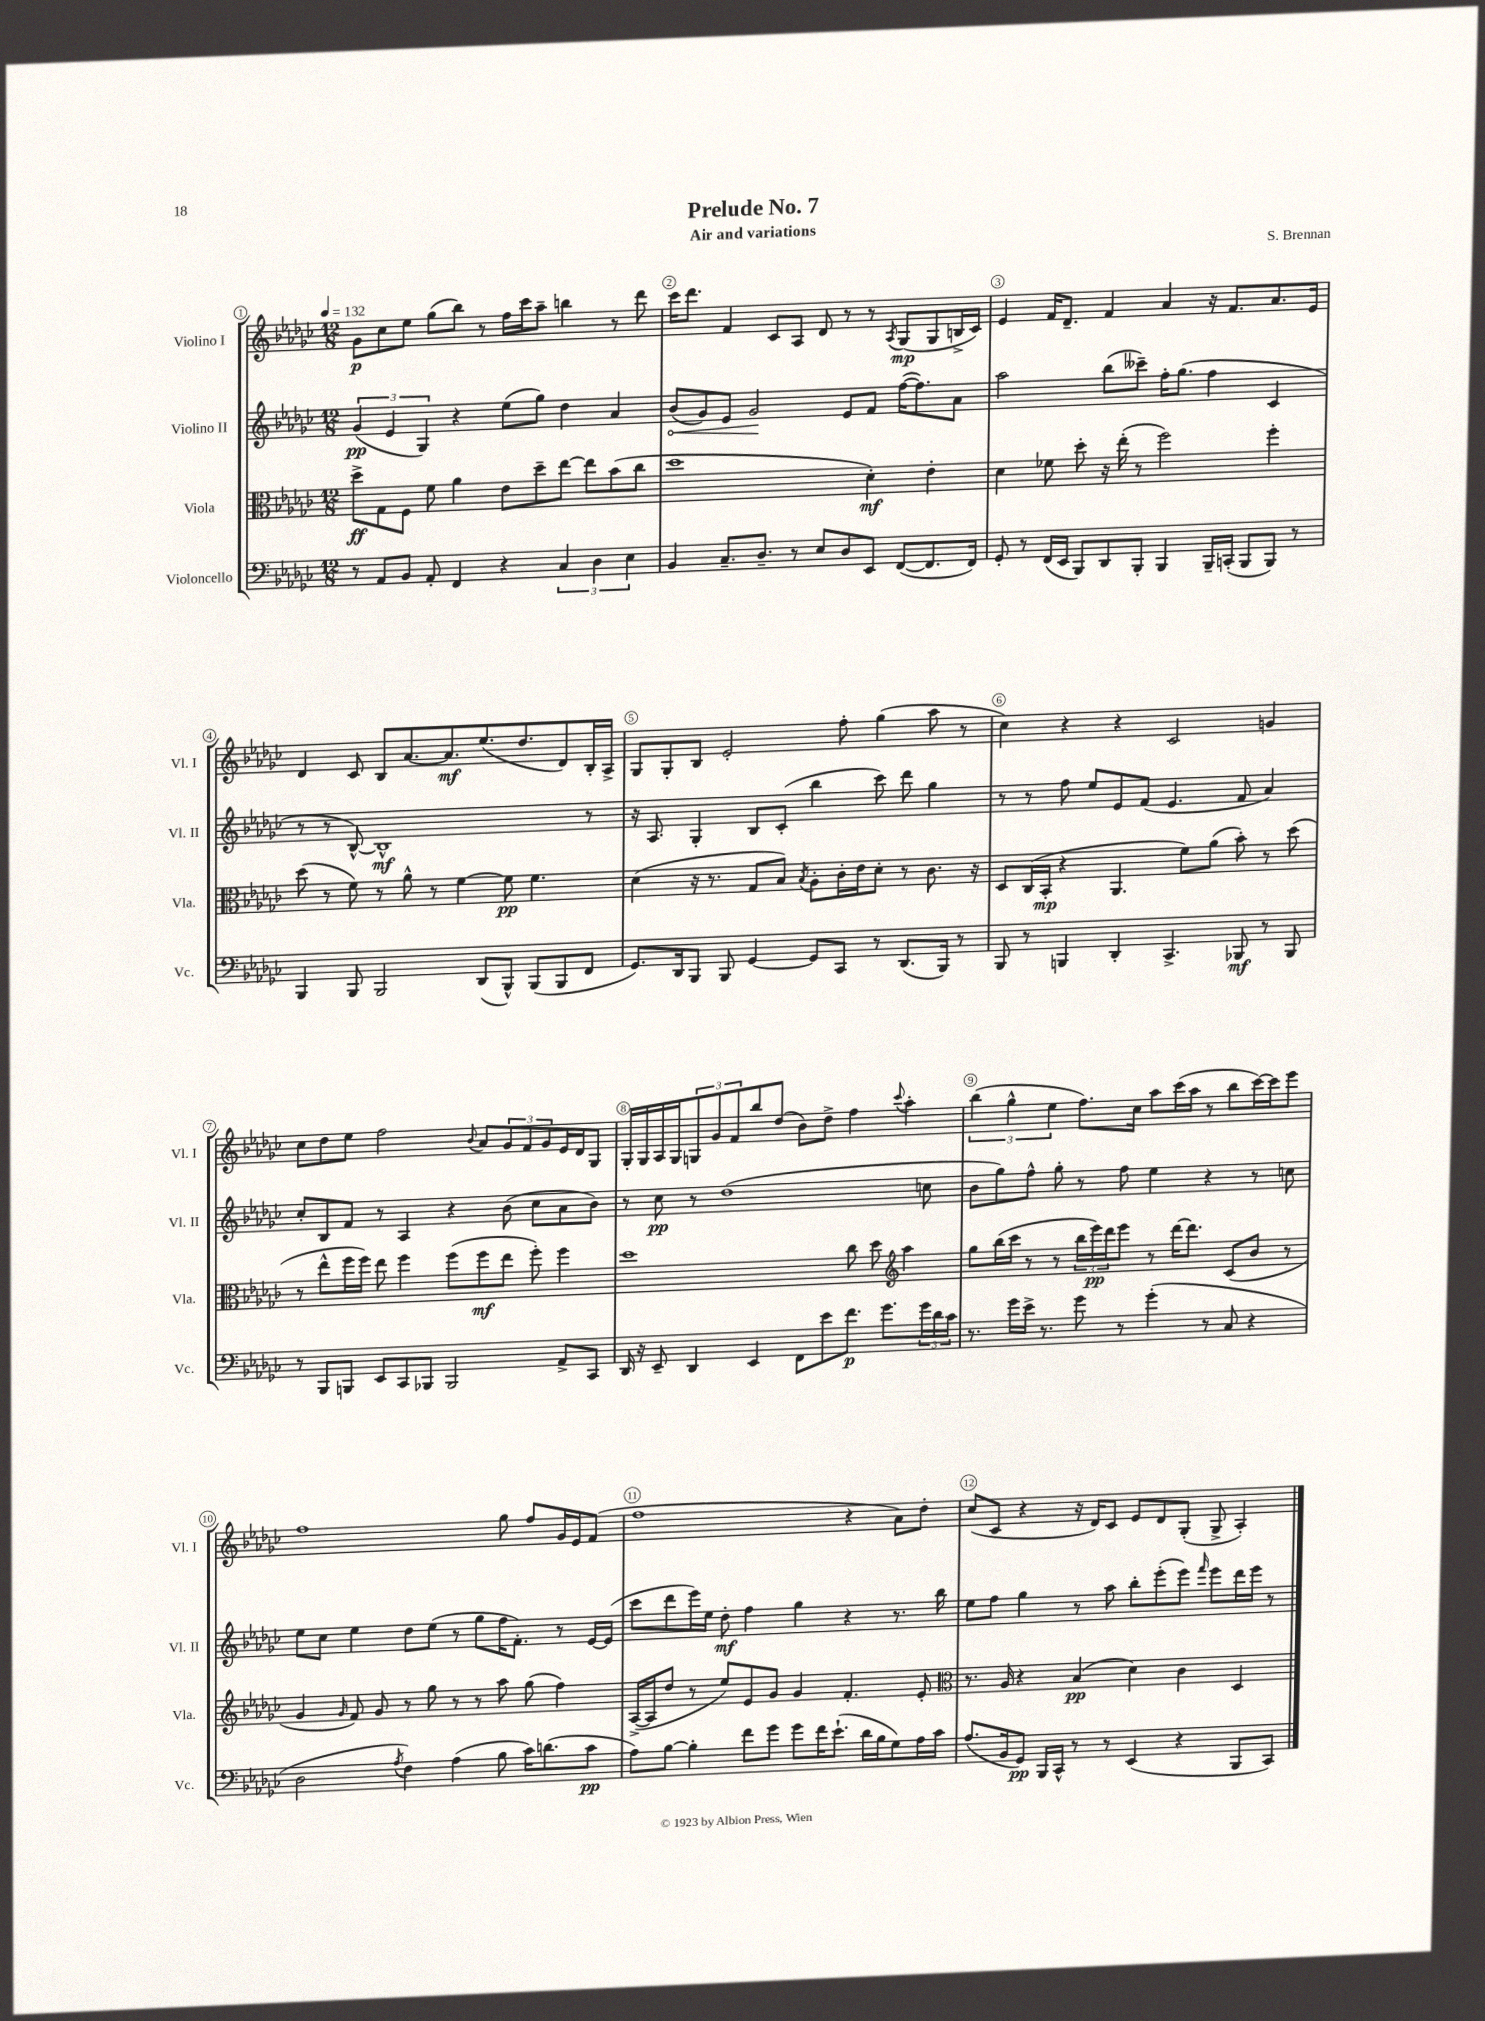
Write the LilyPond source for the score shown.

\header { title = "Prelude No. 7" composer = "S. Brennan" subtitle = "Air and variations" }
<<
\new StaffGroup <<
\new Staff = "s0" \with { instrumentName = "Violino I" shortInstrumentName = "Vl. I" } {
    \clef treble \key ges \major \numericTimeSignature \time 12/8 \tempo 4 = 132
    ges'8\p ces''8 ees''8 ges''8( bes''8) r8 f''16 ces'''16 aes''8-- b''4 r8 des'''8 |
    ces'''16 des'''8. f'4 ces'8 aes8 des'8 r8 r8 \acciaccatura { aes8 } ges8\mp( ges8 b16-> ces'16) |
    ees'4 f'16 des'8.-- f'4 aes'4 r16 f'8. aes'8. ees'16 |
    des'4 ces'8 bes8 aes'8.~ aes'8.\mf ees''8.( des''8. des'8) bes16-. aes16-> |
    ges8 ges8-. bes8 ees'2-. f''8-. ges''4( aes''8 r8 |
    ces''4) r4 r4 ces'2 g'4 |
    ces''8 des''8 ees''8 f''2 \appoggiatura { bes'8 } aes'8 \tuplet 3/2 { ges'8 f'8 ges'8 } ees'16 des'16 ges8 |
    ges16-. ges16 aes16 ges16 \tuplet 3/2 { g8 ges'8 f'8 } bes''8 des''8( bes'8) des''8-> f''4 \appoggiatura { ces'''8 } aes''4-. |
    \tuplet 3/2 { bes''4( ges''4-^ ees''4 } f''8.) ces''16 aes''8 ces'''16( aes''16 r8 bes''8 ces'''16~) ces'''16 ees'''8 |
    f''1 ges''8 f''8 ges'16 ees'16 f'8( |
    f''1 r4 aes'8) des''8-. |
    ces''8( ces'8 r4 r16 des'16) ces'8 ees'8 des'8 ges8-.( ges8-> aes4-.) \bar "|." |
}
\new Staff = "s1" \with { instrumentName = "Violino II" shortInstrumentName = "Vl. II" } {
    \clef treble \key ges \major \numericTimeSignature \time 12/8
    \tuplet 3/2 { ges'4\pp( ees'4 ges4) } r4 ees''8( ges''8) des''4 aes'4 |
    \once \override Hairpin.circled-tip = ##t bes'8\<( ges'8) ees'8 ges'2\! ees'8 f'8 f''16~( f''8.) aes'8 |
    aes''2 bes''8( ceses'''8--) f''16-. ges''8.( f''4 ces'4 |
    r8 r8 bes8~-^) bes1-^\mf r8 |
    r16 aes8. ges4-. bes8 ces'8-.( bes''4 ces'''8) des'''8 ges''4 |
    r8 r8 f''8 ees''8 ees'8 f'8( ees'4. f'8 aes'4) |
    ces''8-. bes8 f'8 r8 aes4 r4 bes'8( ces''8 aes'8 bes'8) |
    r8 ces''8\pp r8 des''1( c''8 |
    bes'8 ges''8) f''8-^ ges''8-. r8 f''8 ees''4 r4 r8 c''8 |
    ees''8 ces''8 ees''4 des''8 ees''8( r8 ges''8 f''16 f'8.-.) r8 ees'16~ ees'16( |
    ces'''8 des'''8 ees'''16) ees''16 des''8-.\mf f''4 ges''4 r4 r8. bes''16 |
    ees''8 f''8 ges''4 r8 aes''8 bes''8-. ees'''8-.( ees'''8) \grace { f'''16 } ees'''8 des'''16 ees'''16 r8 \bar "|." |
}
\new Staff = "s2" \with { instrumentName = "Viola" shortInstrumentName = "Vla." } {
    \clef alto \key ges \major \numericTimeSignature \time 12/8
    des''8->\ff ges8 f8 f'8 aes'4 ees'8 des''8-- ees''8~ ees''8 bes'8( ces''8 |
    des''1 des'4-.\mf) ees'4-. |
    des'4 fes'8 des''8-. r16 ees''16-.( r8 f''2) f''4-. |
    des''8( r8 f'8) r8 aes'8-^ r8 f'4~ f'8\pp f'4. |
    des'4( r16 r8. ges8 bes8) \acciaccatura { bes8 } aes8-. ces'16-. ees'16 des'8-. r8 ces'8. r16 |
    des8 ces16( bes,16-.\mp r4 aes,4. f'8) aes'8( bes'8-.) r8 des''8( |
    r8 ees''8-^ f''16 f''16) ees''8 f''4 f''8( f''8\mf ees''8 f''8-.) f''4 |
    des''1 ces''8 des''8 \clef treble aes''4 |
    ges''8 bes''16( ces'''16 r8 r8 \tuplet 3/2 { bes''16 ees'''16\pp) des'''16 } ees'''8 r8 des'''16~ des'''8. ces'8( bes'8 r8 |
    ges'4 \grace { ges'16 } f'8) ges'8 r8 ges''8 r8 r8 aes''8 ges''8( f''4) |
    aes16~->( aes16 des''8 r8 ees''8) ees'8 ges'8 ges'4 f'4.-. ees'8-. |
    \clef alto r8. aes16 r4 bes4\pp( des'4) ces'4 des4 \bar "|." |
}
\new Staff = "s3" \with { instrumentName = "Violoncello" shortInstrumentName = "Vc." } {
    \clef bass \key ges \major \numericTimeSignature \time 12/8
    r8 aes,8 bes,8 aes,8-. f,4 r4 \tuplet 3/2 { ces4 des4 ees4 } |
    bes,4 ces8.-- des8.-- r8 ees8 des8 ees,8 f,8~( f,8. f,16) |
    ges,8-. r8 f,16( ees,16 bes,,8) des,8 bes,,8-. bes,,4 bes,,16-- c,16-.( bes,,8 bes,,8) r8 |
    bes,,4 bes,,8 bes,,2 des,8( bes,,8-^) bes,,8( bes,,8 f,8 |
    ges,8.) des,16 bes,,8 bes,,8 ges,4~ ges,8 ces,8 r8 des,8.( bes,,16) r8 |
    bes,,8 r8 b,,4 des,4-. ces,4.-> bes,,8\mf r8 bes,,8 |
    r8 bes,,8 b,,8 ees,8 ces,8 bes,,8 bes,,2 aes,8-> ces,8 |
    des,16 r16 ees,8-- des,4 ees,4 f,8 ees'8 f'8.\p ges'8. \tuplet 3/2 { ges'16 des'16 ces'16 } |
    r8. ges'16 ees'16-> r8. ges'8 r8 ges'4-.( r8 ces8 r4 |
    des2 \acciaccatura { aes8 } f4) aes4( bes8 ces'16) d'8.( ces'8\pp |
    aes8) bes8~ bes4-. f'8 ges'8 ges'8 f'16 ees'8.-!( des'16 bes16 ges8) aes16 ces'16 |
    aes8.( bes,16 ges,8\pp) bes,,16 ces,16-^ r8 r8 ees,4( r4 bes,,8 ces,8) \bar "|." |
}
>>
>>
\layout { \context { \Score \override BarNumber.break-visibility = ##(#f #t #t) barNumberVisibility = #all-bar-numbers-visible \override BarNumber.stencil = #(make-stencil-circler 0.1 0.3 ly:text-interface::print) } }
